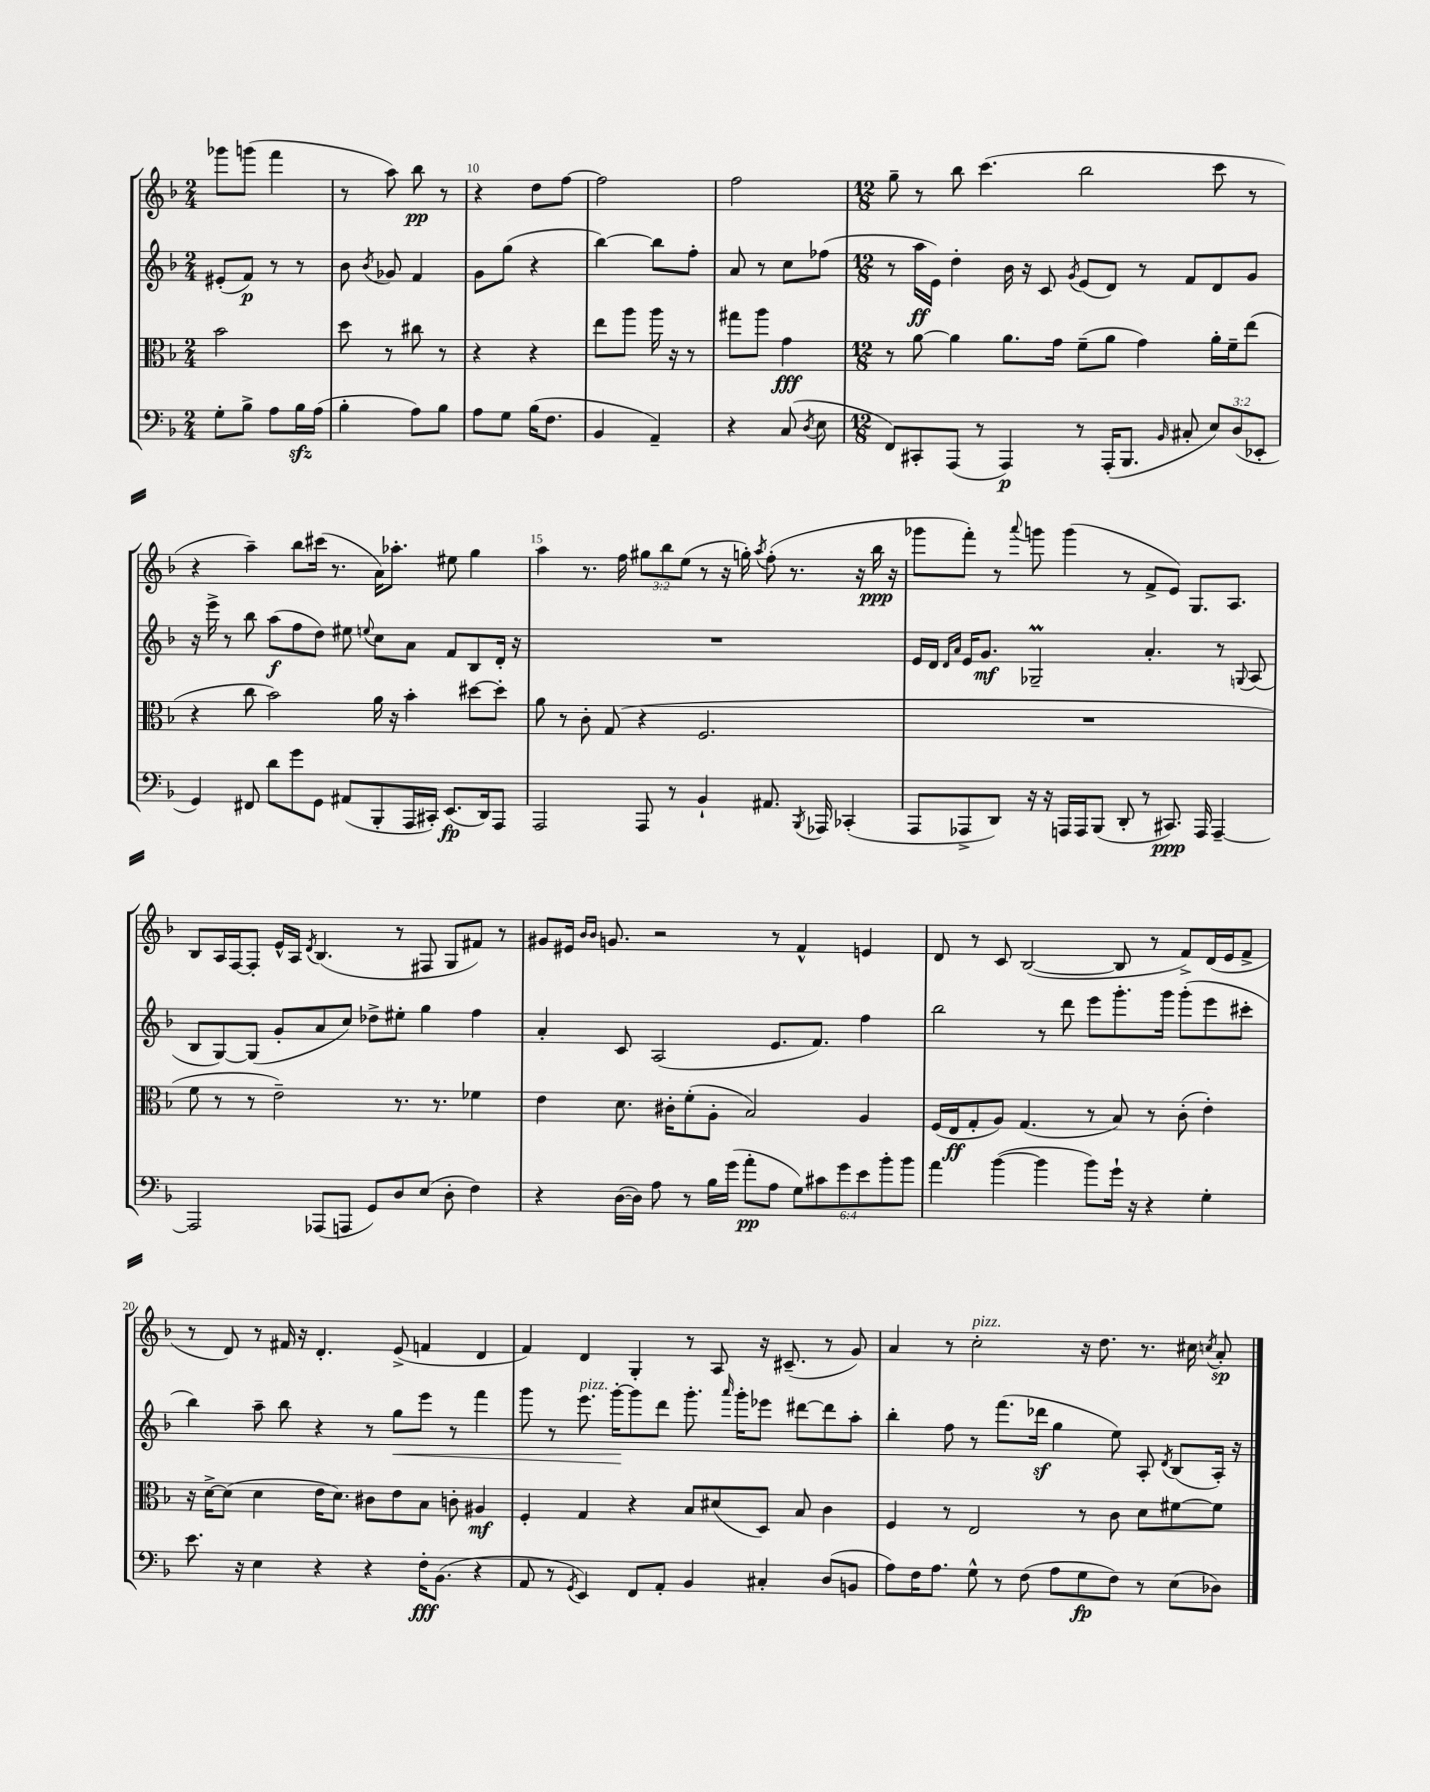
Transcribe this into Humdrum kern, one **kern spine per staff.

**kern	**kern	**kern	**kern
*staff4	*staff3	*staff2	*staff1
*clefF4	*clefC3	*clefG2	*clefG2
*k[b-]	*k[b-]	*k[b-]	*k[b-]
*M2/4	*M2/4	*M2/4	*M2/4
8G'	2b-	(8e#'	8ggg-
8B-^	.	8f)	(8ggg
8A	.	8r	4fff
16B-	.	8r	.
(16A	.	.	.
=	=	=	=
4B-'	8dd	8b-	8r
.	.	8qb-	.
.	8r	8g-	8aa)
8A)	8cc#	4f	8bb-
8B-	8r	.	8r
=	=	=	=
8A	4r	8g	4r
8G	.	(8gg	.
(16B-	4r	4r	8dd
8.F	.	.	.
.	.	.	[8ff
=	=	=	=
4BB-	8ee	[4bb-)	2ff]
.	8aa	.	.
4AA~)	16aa	8bb-]	.
.	16r	.	.
.	8r	8ff'	.
=	=	=	=
4r	8gg#	8a	2ff
.	8aa	8r	.
(8C	4g	8cc	.
8qD	.	.	.
8E	.	(8ff-	.
=	=	=	=
*M12/8	*M12/8	*M12/8	*M12/8
8FF)	8r	8r	8gg~
8CC#'	[8a	16aa	8r
.	.	16e)	.
(8AAA	4a]	4dd'	8bb-
8r	.	.	(4.ccc
4AAA)	8.a	16b-	.
.	.	16r	.
.	.	8c	.
.	16g	.	.
.	.	8qg	.
8r	(8f~	(8e	2bb-
(16AAA'	8a	8d)	.
8.BBB-	.	.	.
.	4g)	8r	.
16qqBB-	.	.	.
8C#'	.	8f	.
12E)	16a'	8d	8ccc
.	16f~	.	.
(12D	.	.	.
.	(8ee	8g	8r
12EE-'	.	.	.
=	=	=	=
4GG)	4r	16r	4r
.	.	16eee^	.
.	.	8r	.
8FF#	8cc	8bb-	4aa~)
8d	2b-)	(8aa	.
8g	.	8ff	8bb-
8GG	.	8dd)	(16ccc#
.	.	.	8.r
(8AA#	.	8ee#	.
.	.	8qqee	.
8BBB-'	16a	8cc	16a)
.	16r	.	8.aa-'
16AAA	4b-'	8a	.
16CC#')	.	.	.
(8.EE	.	8f	8ee#
.	[8dd#	8B-	4gg
16DD)	.	.	.
8AAA	8dd#']	16d'	.
.	.	16r	.
=	=	=	=
2AAA	8a	1.r	4aa
.	8r	.	.
.	8c'	.	8.r
.	(8G	.	.
.	.	.	16ff
8AAA	4r	.	12gg#
.	.	.	12bb-
8r	.	.	.
.	.	.	(12ee
4BB-`	2.F	.	8r
.	.	.	16r
.	.	.	16gg')
.	.	.	8qaa
8.AA#	.	.	(8ff'
.	.	.	8.r
8qBBB-	.	.	.
16AAA-	.	.	.
(4CC-'	.	.	.
.	.	.	16r
.	.	.	16bb-
.	.	.	16r
=	=	=	=
8AAA	1.r	16e	8ggg-
.	.	16d	.
.	.	16qqd	.
.	.	16qqa	.
8AAA-^	.	16e	8fff')
.	.	8.g	.
8DD)	.	.	8r
.	.	.	8qqaaa
16r	.	2G-~	8ggg
16r	.	.	.
16AAA	.	.	(4ggg
16AAA	.	.	.
(8BBB-	.	.	.
8DD'	.	.	8r
8r	.	4.a'	8f^
8.CC#)	.	.	8e)
.	.	.	8.G
16AAA	.	.	.
[4AAA~	.	8r	.
.	.	.	8.A
.	.	8qqG	.
.	.	(8A	.
=	=	=	=
2AAA]	8f	8B-	8B-
.	8r	[8G)	16A
.	.	.	[16F
.	8r	(8G]	8F']
.	2e~)	8g'	16e^^
.	.	.	16A
.	.	.	8qd
(8AAA-	.	8a	(4.B-
8AAA	.	8cc)	.
8GG)	.	8dd-^	.
8D	8.r	8ee#'	8r
(8E	.	4gg	8F#
.	8.r	.	.
8D'	.	.	8G
4F)	4f-	4ff	8f#)
.	.	.	8r
=	=	=	=
4r	4e	4a'	8g#
.	.	.	16e#
.	.	.	16qqb-
.	.	.	16qqb-
.	.	.	8.g
([16D	8.d	8c	.
16D])	.	.	.
8A	.	(2A	2r
.	16c#'	.	.
8r	(8f'	.	.
16B-	8A'	.	.
(16g	.	.	.
8a'	2B-)	.	.
8A	.	8.e	8r
12G)	.	.	4f^^
.	.	8.f)	.
12c#	.	.	.
12g	.	.	.
12e	4A	4ff	4e
12b-'	.	.	.
12b-	.	.	.
=	=	=	=
4a	(16F	2bb-	8d
.	16E	.	.
.	8G'	.	8r
([4b-	8A)	.	8c
.	(4.G	.	([2B-
4b-]	.	8r	.
.	.	8ddd	.
8b-)	8r	8eee	.
16g`	8B-)	8.ggg'	8B-]
16r	.	.	.
4r	8r	.	8r
.	.	16ggg	.
.	(8c'	(8ggg'	8f^)
4G'	4e')	8eee	(16d
.	.	.	16e
.	.	8ccc#'	8f^
=	=	=	=
8.e	16r	4bb-)	8r
.	[16d^	.	.
.	(8d]	.	8d)
16r	.	.	.
4E	4d	8aa~	8r
.	.	8bb-	16f#
.	.	.	16r
4r	16e	4r	4.d'
.	8.d)	.	.
4r	8c#	8r	.
.	8e	8gg	(8e^
16F'	8B-	8eee	4f
(8.BB-	.	.	.
.	8c'	8r	.
4r	4A#	4fff	4d
=	=	=	=
8AA	4F'	8ggg	4f)
8r	.	8r	.
8qGG	.	.	.
4EE)	4G	8.eee	4d
.	.	[16ggg'	.
8FF	4r	8ggg]	4G'
8AA'	.	8ddd	.
4BB-	8B-	8.ggg'	8r
.	(8d#	.	8A
.	.	16qqaaa	.
.	.	16ggg'	.
4C#'	8D)	8eee-	16r
.	.	.	(8.c#~
.	8B-	[8ddd#	.
(8D	4c	8ddd#]	8r
8BB	.	8aa'	8g)
=	=	=	=
8A)	4F	4bb-'	4a
16F	.	.	.
8.A	.	.	.
.	8r	8ff	8r
8G^^	2E	8r	2cc'
8r	.	(8.fff	.
(8F	.	.	.
.	.	16ddd-	.
8A	.	4gg	.
8G	8r	.	16r
.	.	.	8.dd
8F)	8c	8ee)	.
8r	8d	8A'	8.r
.	.	8qd	.
(8E	[8f#	(8B-	.
.	.	.	16cc#
.	.	.	8qcc
8D-)	8f#]	16A')	8a'
.	.	16r	.
==	==	==	==
*-	*-	*-	*-
